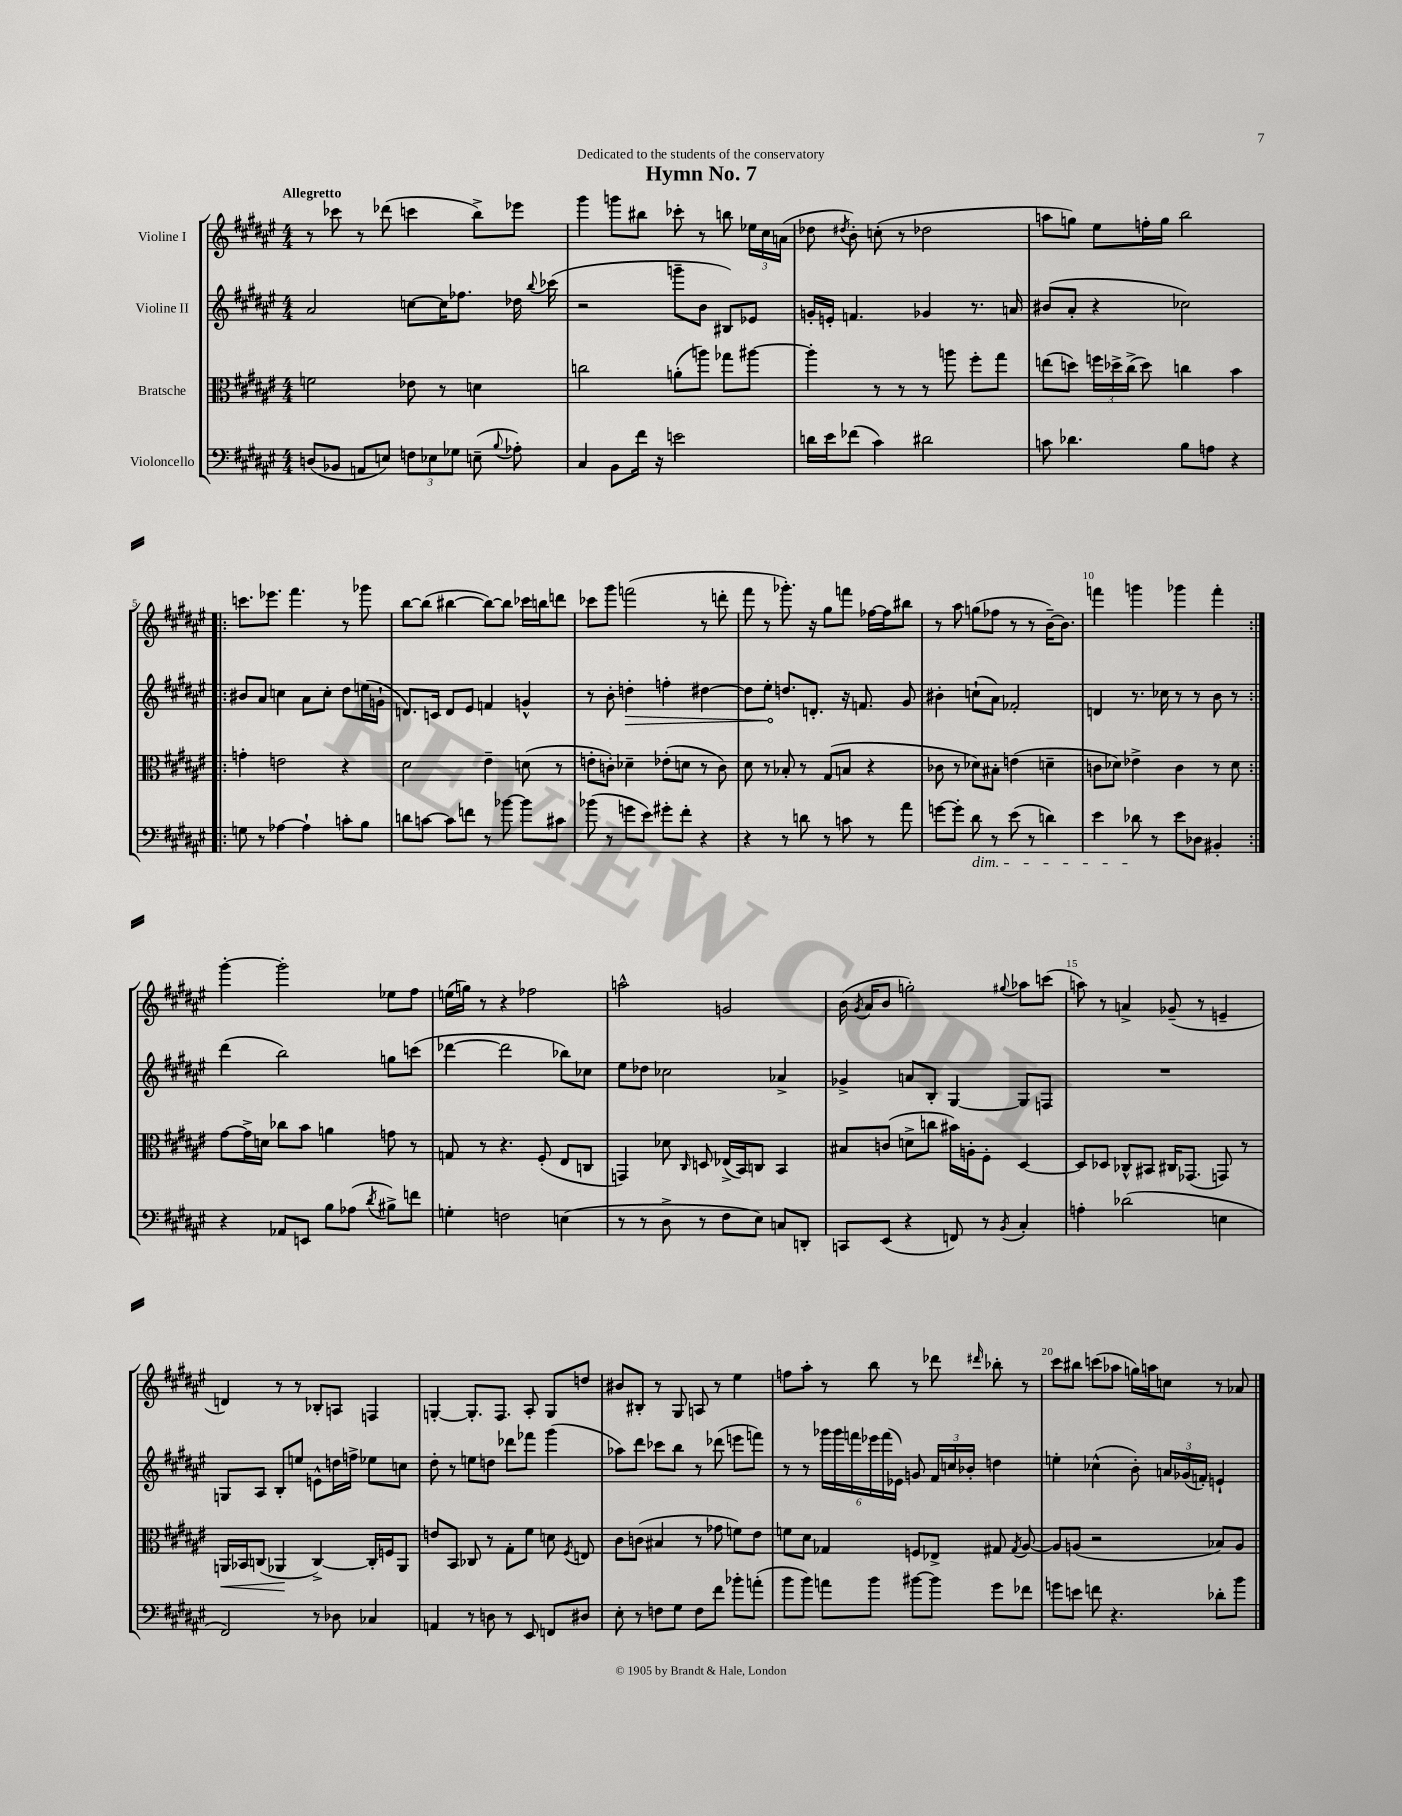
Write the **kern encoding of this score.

**kern	**kern	**dynam	**kern	**dynam	**kern
*part4	*part3	*part3	*part2	*part2	*part1
*staff4	*staff3	*staff3	*staff2	*staff2	*staff1
*I"Violoncello	*I"Bratsche	*	*I"Violine II	*	*I"Violine I
*clefF4	*clefC3	*	*clefG2	*	*clefG2
*k[f#c#g#d#a#e#]	*k[f#c#g#d#a#e#]	*	*k[f#c#g#d#a#e#]	*	*k[f#c#g#d#a#e#]
*M4/4	*M4/4	*	*M4/4	*	*M4/4
=1	=1	=1	=1	=1	=1
!	!	!	!	!	!LO:TX:a:B:t=Allegretto
(8Dn/L	2fn\	.	2a#/	.	8r
8BB-X/J	.	.	.	.	8ccc-X\
8AAn/L	.	.	.	.	8r
8En/J)	.	.	.	.	(8ddd-X\
12Fn\L	8e-X\	.	[8ccn\L	.	4cccn\
12E-X\	.	.	.	.	.
.	8r	.	16cc\K]	.	.
12G-X\J	.	.	.	.	.
.	.	.	8.ff-X\J	.	.
(8En~\	4dn\	.	.	.	8bb^\L)
8qqB/	.	.	.	.	.
8A-X'\)	.	.	16dd-X\	.	8eee-X\J
.	.	.	8qqbb/	.	.
.	.	.	(16ccc-X\	.	.
=2	=2	=2	=2	=2	=2
4C#/	2ccn\	.	2r	.	4ggg#\
8BB\L	.	.	.	.	8gggn\L
16f#\Jk	.	.	.	.	8bb#X\J
16r	.	.	.	.	.
2en\	(8an'\L	.	8gggn~\L	.	8ccc-X'\
.	8aan\J)	.	8b\J	.	8r
.	8gg-X\L	.	8B#X/L)	.	8bbn\
.	[8aa#X\J	.	8e-X/J	.	24ee-X\LL
.	.	.	.	.	24cc#\
.	.	.	.	.	(24an\JJ
=3	=3	=3	=3	=3	=3
16dn\LL	4aa#'\]	.	16gn'/LL	.	8dd-X\
16e#\J	.	.	16en'/JJ	.	.
.	.	.	.	.	8qdd#X/
(8f-X\J	.	.	4.fn/	.	8b'\)
4c#\)	8r	.	.	.	(8ccn'\
.	8r	.	.	.	8r
2d#X\	8r	.	4g-X/	.	2dd-X\
.	8aan\	.	.	.	.
.	8ff#'\L	.	8.r	.	.
.	8gg#\J	.	.	.	.
.	.	.	16an/	.	.
=4	=4	=4	=4	=4	=4
8cn\	(8een\L	.	(8b#X/L	.	8aan\L
4.d-X\	8ddn\J)	.	8a#'/J	.	8ggn\J)
.	24ffn\LL	.	4r	.	8ee#\L
.	24dd-X^\	.	.	.	.
.	(24cc#^\JJ	.	.	.	.
.	8dd-\)	.	.	.	16ffn'\L
.	.	.	.	.	16gg\JJ
8B\L	4ccn\	.	2cc-X\)	.	2bb\
8An\J	.	.	.	.	.
4r	4b\	.	.	.	.
!!LO:LB:g=z
=5!|:	=5!|:	=5!|:	=5!|:	=5!|:	=5!|:
8Gn\	4gn'\	.	8b#X/L	.	8.cccn\L
8r	.	.	8a#/J	.	.
.	.	.	.	.	8.eee-X\J
[4A-X\	2en\	.	4ccn\	.	.
.	.	.	.	.	4.fff#\
4A-`\]	.	.	8a#\L	.	.
.	.	.	8cc'\J	.	.
8cn'\L	4r	.	8dd#\L	.	8r
8B\J	.	.	(16een\L	.	8ggg-X\
.	.	.	16gn`\JJ	.	.
=6	=6	=6	=6	=6	=6
8dn\L	2d#\	.	8.dn/L)	.	[8bb\L
[8cn\J	.	.	.	.	(8bb\J]
.	.	.	16cn/Jk	.	.
8c\L]	.	.	8d/L	.	[4bb#X\
8fn\J	.	.	8e#/J	.	.
8r	4e#~\	.	4fn/	.	8bb#\L_)
[8b-X\	.	.	.	.	8bb#\J]
8b-\L]	(8dn\	.	4gn^^/	.	16ccc-X\LL
.	.	.	.	.	16bbn\J
8c#X\J	8r	.	.	.	8dddn\J
=7	=7	=7	=7	=7	=7
(8b-X\	8en'\L	.	8r	.	8ccc-X\L
8r	8cn'\J)	.	8b'\	.	8ggg#\J
!	!	!	!	!LO:HP:b	!
8gn\L	4d-X~\	.	4ddn'\	>	(2fffn\
8e#\J)	.	.	.	.	.
8g#X'\L	(8e-X'\L	.	4ffn'\	.	.
8f#'\J	8dn\J	.	.	.	.
4r	8r	.	[4dd#X\	.	8r
.	8c\)	.	.	.	8dddn'\
=8	=8	=8	=8	=8	=8
4r	8d#\	.	8dd#\L]	.	8fff#\
.	8r	.	8ee#'\J	.	8r
8r	8B-X'/	.	8.ddn/L	]	8.ggg-X'\)
8dn\	8r	.	.	.	.
.	.	.	8.dn'/J	.	16r
8r	(8G#/L	.	.	.	8gg#\L
8cn\	8Bn/J	.	16r	.	8fffn\J
.	.	.	8.fn/	.	.
8r	4r	.	.	.	[16ff-X\LL
.	.	.	.	.	16ff-\J]
8a#\	.	.	8g#/	.	8bb#X\J
=9	=9	=9	=9	=9	=9
[8gn\L	8c-X\	.	4b#X'\	.	8r
8g'\J]	8r	.	.	.	8aa#\
!LO:TX:b:i:t=dim.	!	!	!	!	!
8d#\	8d-X\L)	.	(8ccn`\L	.	(8ggn\L
8r	8B#X'\J	.	8a#\J)	.	8ff-X\J
(8e#\	(4en\	.	2f-X'/	.	8r
8r	.	.	.	.	8r
4dn\)	4dn~\	.	.	.	[16b~\KL)
.	.	.	.	.	8.b\J]
=10	=10	=10	=10	=10	=10
4e#\	8cn\L	.	4dn/	.	4fffn\
.	8d-X\J)	.	.	.	.
8d-X\	4e-X^\	.	8.r	.	4gggn\
8r	.	.	.	.	.
.	.	.	16cc-X\	.	.
8e#\L	4c\	.	8r	.	4ggg-X\
8D-X\J	.	.	8r	.	.
4BB#X'/	8r	.	8b\	.	4fff'\
.	8d-\	.	8r	.	.
!!LO:LB:g=z
=11:|!	=11:|!	=11:|!	=11:|!	=11:|!	=11:|!
4r	[8g#\L	.	(4ddd#\	.	[4ggg#'\
.	16g#^\L]	.	.	.	.
.	16dn\JJ	.	.	.	.
8AA-X/L	8cc-X\L	.	2bb\)	.	2ggg#'\]
8EEn/J	8b\J	.	.	.	.
8B\L	4an\	.	.	.	.
(8A-X\J	.	.	.	.	.
8qd#/	.	.	.	.	.
8B#X^\L)	8gn\	.	8ggn\L	.	8ee-X\L
8fn\J	8r	.	(8cccn\J	.	8ff#\J
=12	=12	=12	=12	=12	=12
4Gn'\	8Gn/	.	[4ddd-X\	.	(16een\LL
.	.	.	.	.	16ggn\JJ)
.	8r	.	.	.	8r
2Fn\	4.r	.	2ddd-\]	.	4r
.	.	.	.	.	2ff-X\
.	(8F#'/	.	.	.	.
(4En\	8E#/L	.	8bb-X\L)	.	.
.	8Cn/J	.	8cc-X\J	.	.
=13	=13	=13	=13	=13	=13
8r	4GGn/)	.	8ee#\L	.	2aan^^\
8r	.	.	8dd-X\J	.	.
8D#^\	8d-X\	.	2cc-X\	.	.
.	16qqC#/	.	.	.	.
8r	8Dn/	.	.	.	.
8F#\L	(16E-X^/LL	.	.	.	2gn/
.	16BB/J)	.	.	.	.
8E#\J)	8Cn/J	.	.	.	.
8Cn/L	4BB/	.	4a-X^/	.	.
8DDn'/J	.	.	.	.	.
=14	=14	=14	=14	=14	=14
8CCn/L	8B#X/L	.	4g-X^/	.	(16b\
.	.	.	.	.	8qg#/
.	.	.	.	.	16a#/KL
(8EE#/J	(8cn/J	.	.	.	8b/J
4r	8dn^\L	.	8an/L	.	2ggn'\)
.	8ccn\J	.	8B'/J	.	.
8FFn/)	16b#X\LL)	.	[4G#/	.	.
.	16An'\J	.	.	.	.
8r	8F#'\J	.	.	.	.
8qBB/	.	.	.	.	8qqgg#X/
4C#'/	[4D#/	.	8G#/L]	.	8aa-X\L
.	.	.	8Fn/J	.	(8cccn\J
=15	=15	=15	=15	=15	=15
4An'\	8D#/L]	.	1r	.	8aan\)
.	8D-X/J	.	.	.	8r
(2d-X\	8C-X^^/L	.	.	.	4an^/
.	8BB#X/J	.	.	.	.
.	16C#X/KL	.	.	.	(8g-X~/
.	(8.GG-X/J	.	.	.	.
.	.	.	.	.	8r
4En\	8GGn/)	.	.	.	4en~/
.	8r	.	.	.	.
!!LO:LB:g=z
=16	=16	=16	=16	=16	=16
!	!	!LO:HP:b	!	!	!
2FF#/)	16AAn/LL	<	8Gn/L	.	4dn/)
.	16BB-X/J	.	.	.	.
.	(8Cn/J	.	8A#/J	.	.
.	4AA-X/	.	8B'/L	.	8r
.	.	.	8een/J	.	8r
8r	[4C^/)	[	8en^^\L	.	8B-X'/L
8D-X\	.	.	16ddn\L	.	8An/J
.	.	.	16ffn^\JJ	.	.
4C-X/	16C'/LL]	.	8ee-X\L	.	4Fn/
.	16Fn/J	.	.	.	.
.	8AA-/J	.	8ccn\J	.	.
=17	=17	=17	=17	=17	=17
4AAn/	8en/L	.	8dd#'\	.	[4Gn'/
.	8BB/J	.	8r	.	.
8r	8C-X/	.	8een\L	.	8.G'/L]
8Dn\	8r	.	8ddn\J	.	.
.	.	.	.	.	8.F#/J
8r	8G#'\L	.	8ddd-X\L	.	.
8EE#/	8f#\J	.	8fff-X\J	.	8A#'/
8FFn/L	8dn\	.	(4ggg#\	.	8G/L
.	8qF#/	.	.	.	.
8D#X/J	8En/	.	.	.	8ddn/J
=18	=18	=18	=18	=18	=18
8E#'\	8c#\L	.	8aa-X\L)	.	8b#X/L
8r	(8cn\J	.	8ddd#\J	.	8B#X'/J
8Fn\L	4B#X/	.	8ccc-X\L	.	8r
8G#\J	.	.	8bb\J	.	8G#/
8F\L	8r	.	8r	.	8An/
8f#\J	8g-X\	.	(8ddd-X\	.	8r
8b-X'\L	8fn\L)	.	8eeen\L	.	4ee#\
(8an'\J	8e#\J	.	8fffn\J)	.	.
=19	=19	=19	=19	=19	=19
8b\L	8fn\L	.	8r	.	8ffn\L
8b\J)	8d#\J	.	8r	.	8aa#'\J
8an\L	4G-X/	.	24ggg-X\LL	.	8r
.	.	.	24ggg-\	.	.
.	.	.	24fffn\	.	.
8b\J	.	.	24eee-X\	.	8bb\
.	.	.	(24fff\	.	.
.	.	.	24e-X\JJ)	.	.
[8b#X\L	8Fn/L	.	8gn/	.	8r
8b#\J]	8E-X^/J	.	24f#/LL	.	8ddd-X\
.	.	.	24ccn/	.	.
.	.	.	24b-X'/JJ	.	.
.	.	.	.	.	16qqddd#X/
8g#\L	8G#X/	.	4ddn\	.	8bb-X'\
.	8qG#/	.	.	.	.
8f-X\J	[8A#/	.	.	.	8r
=20	=20	=20	=20	=20	=20
8gn\L	8A#/L]	.	4een'\	.	8ccc#\L
8en\J	(8An/J	.	.	.	8bb#X\J
8fn\	2r	.	(4cc-X^^\	.	(8cccn\L
4.r	.	.	.	.	8aa-X\J
.	.	.	8b'\)	.	16ggn\LL)
.	.	.	.	.	16aan\J
.	.	.	24an/LL	.	8ccn\J
.	.	.	(24g-X/	.	.
.	.	.	24fn'/JJ)	.	.
8d-X'\L	8B-X/L)	.	4en`/	.	8r
8b\J	8A/J	.	.	.	8a-X/
==	==	==	==	==	==
*-	*-	*-	*-	*-	*-
